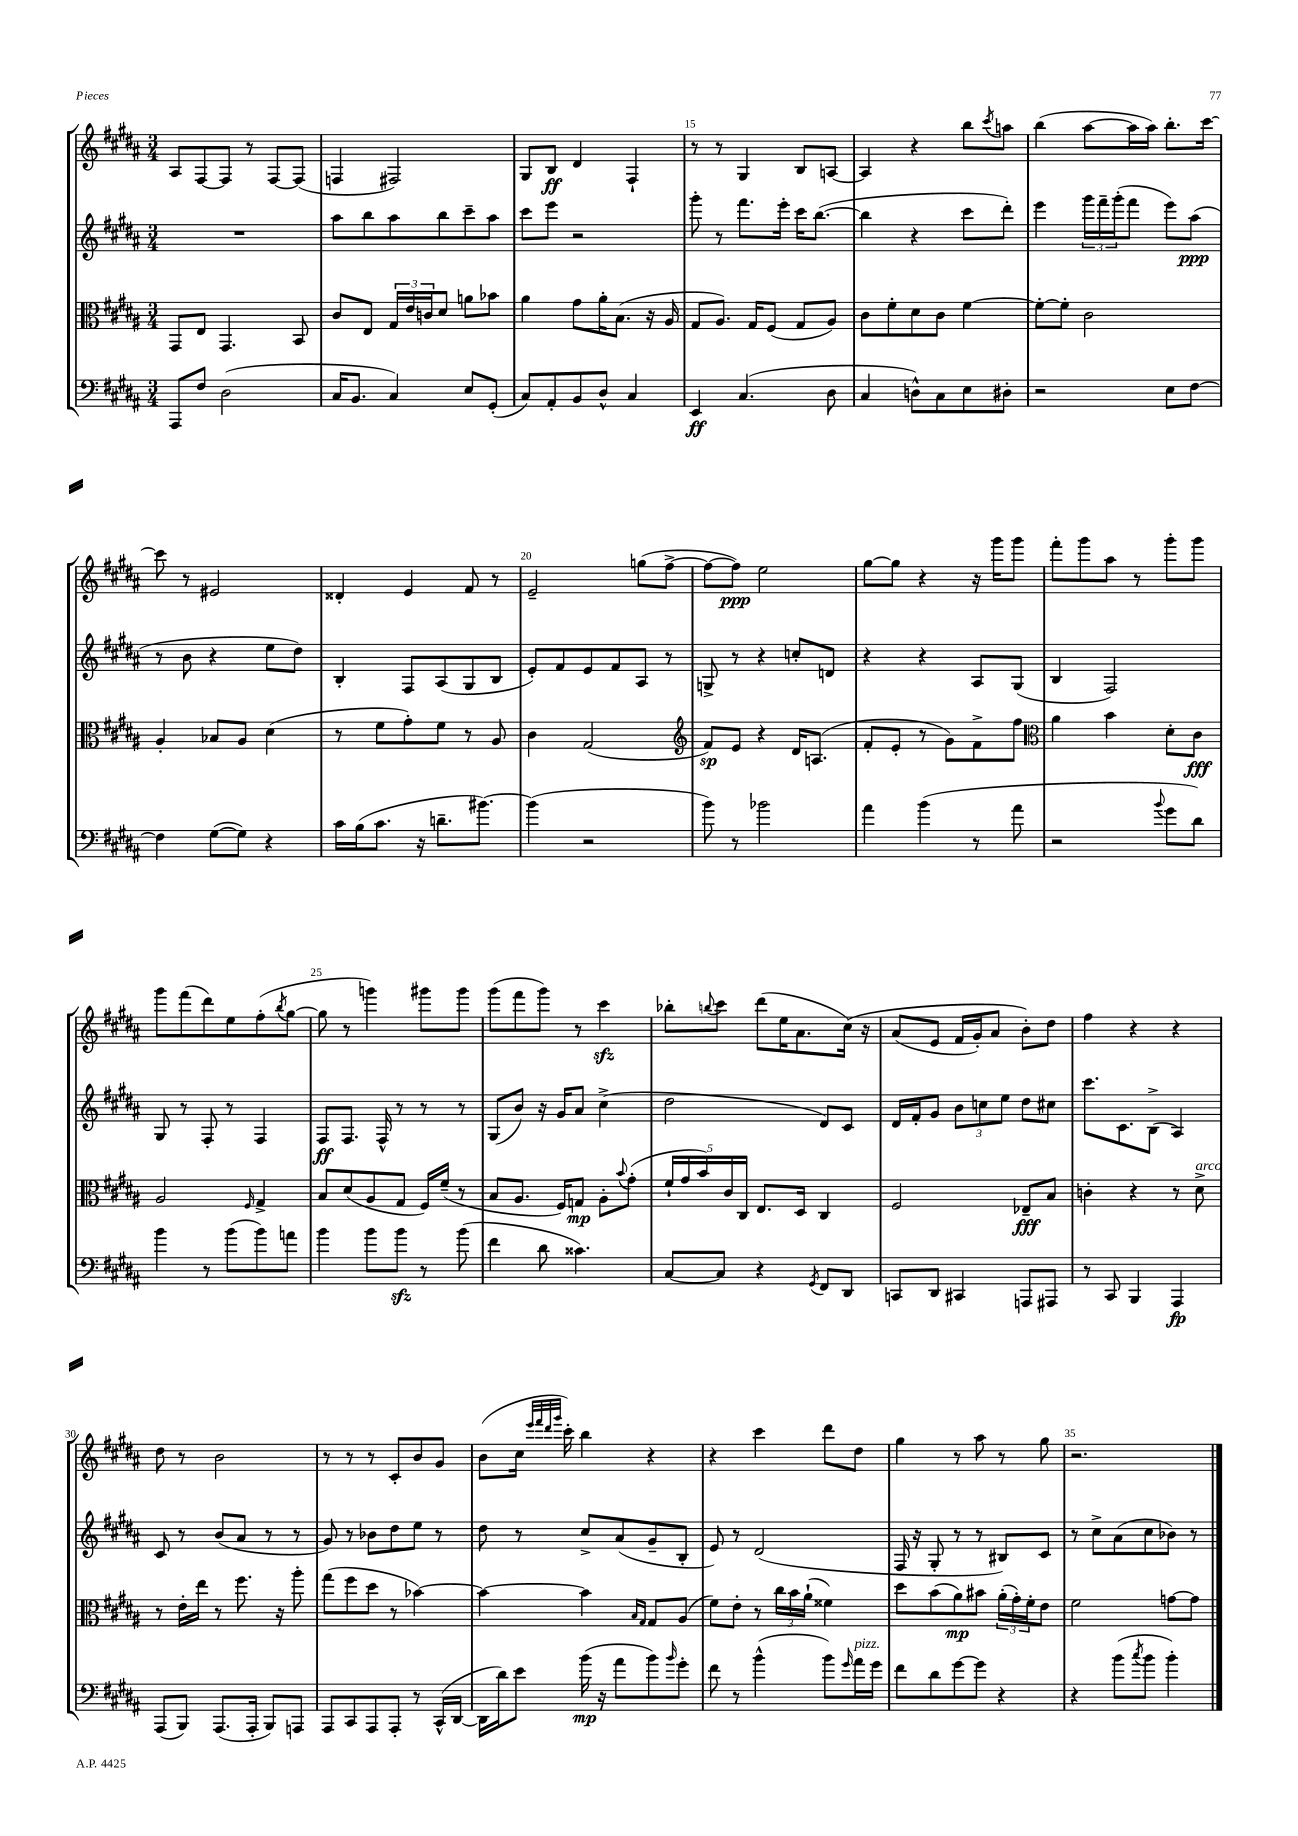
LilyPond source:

<<
\new StaffGroup <<
\new Staff = "s0" {
    \clef treble \key b \major \numericTimeSignature \time 3/4
    ais8 fis8~ fis8 r8 fis8~ fis8( |
    f4 fis2) |
    gis8 b8\ff dis'4 fis4-! |
    r8 r8 gis4 b8 a8~ |
    a4 r4 b''8 \acciaccatura { cis'''8 } a''8 |
    b''4( ais''8~ ais''16 ais''16) b''8.-. cis'''16~ |
    cis'''8 r8 eis'2 |
    disis'4-. e'4 fis'8 r8 |
    e'2-- g''8( fis''8~-> |
    fis''8~ fis''8\ppp) e''2 |
    gis''8~ gis''8 r4 r16 gis'''16 gis'''8 |
    fis'''8-. gis'''8 ais''8 r8 gis'''8-. gis'''8 |
    gis'''8 fis'''8( dis'''8) e''8 fis''8-.( \acciaccatura { b''8 } gis''8~ |
    gis''8 r8 g'''4) gis'''8 gis'''8 |
    gis'''8( fis'''8 gis'''8) r8 cis'''4\sfz |
    bes''8-. \appoggiatura { b''8 } cis'''8 dis'''8( e''16 ais'8. cis''16)\( r16 |
    ais'8( e'8 fis'16 gis'16-.) ais'8 b'8-.\) dis''8 |
    fis''4 r4 r4 |
    dis''8 r8 b'2 |
    r8 r8 r8 cis'8-. b'8 gis'8 |
    b'8( cis''16 \grace { e'''32 fis'''32 dis'''32 gis'''32 } cis'''16-.) b''4 r4 |
    r4 cis'''4 dis'''8 dis''8 |
    gis''4 r8 ais''8 r8 gis''8 |
    r2. \bar "|." |
}
\new Staff = "s1" {
    \clef treble \key b \major \numericTimeSignature \time 3/4
    R2. |
    ais''8 b''8 ais''8 b''8 cis'''8-- ais''8 |
    cis'''8 e'''8 r2 |
    gis'''8-. r8 fis'''8. e'''16-. cis'''16 b''8.~( |
    b''4 r4 cis'''8 dis'''8-.) |
    e'''4 \tuplet 3/2 { gis'''16 fis'''16-- gis'''16-.( } fis'''8 e'''8) ais''8\ppp( |
    r8 b'8 r4 e''8 dis''8) |
    b4-. fis8 ais8( gis8 b8 |
    e'8-.) fis'8 e'8 fis'8 ais8 r8 |
    g8-> r8 r4 c''8-. d'8 |
    r4 r4 ais8 gis8( |
    b4 fis2) |
    gis8 r8 fis8-. r8 fis4 |
    fis8\ff fis8. fis16-^ r8 r8 r8 |
    gis8( b'8) r16 gis'16 ais'8 cis''4->( |
    dis''2 dis'8) cis'8 |
    dis'16 fis'16-. gis'8 \tuplet 3/2 { b'8 c''8 e''8 } dis''8 cis''8 |
    cis'''8. cis'8. b8->( ais4) |
    cis'8 r8 b'8( ais'8 r8 r8 |
    gis'8) r8 bes'8 dis''8 e''8 r8 |
    dis''8 r8 cis''8-> ais'8( gis'8-- b8-. |
    e'8) r8 dis'2( |
    fis16 r16 gis8-. r8 r8 bis8) cis'8 |
    r8 cis''8-> ais'8( cis''8 bes'8) r8 \bar "|." |
}
\new Staff = "s2" {
    \clef alto \key b \major \numericTimeSignature \time 3/4
    gis,8 e8 gis,4. b,8 |
    cis'8 e8 \tuplet 3/2 { gis16 e'16 c'16 } dis'8 a'8 bes'8 |
    ais'4 gis'8 ais'16-. b8.( r16 ais16 |
    gis8 ais8.) gis16 fis8( gis8 ais8) |
    cis'8 fis'8-. dis'8 cis'8 fis'4~ |
    fis'8~-. fis'8-. cis'2 |
    ais4-. bes8 ais8 dis'4( |
    r8 fis'8 gis'8-.) fis'8 r8 ais8 |
    cis'4 gis2( |
    \clef treble fis'8\sp) e'8 r4 dis'16 a8.( |
    fis'8-. e'8-. r8 gis'8) fis'8-> fis''8 |
    \clef alto ais'4 b'4 dis'8-. cis'8\fff |
    ais2 \grace { fis16 } gis4-> |
    b8 dis'8( ais8 gis8 fis16) fis'16--( r8 |
    b8 ais8. fis16) g8\mp ais8-. \appoggiatura { b'8 } gis'8-.( |
    \tuplet 5/4 { fis'16-! gis'16 b'16) cis'16 cis16 } e8. dis16 cis4 |
    fis2 ees8--\fff b8 |
    c'4-. r4 r8 dis'8->^\markup { \italic "arco" } |
    r8 e'16-. e''16 r8 fis''8. r16 ais''8-. |
    gis''8( fis''8 dis''8 r8 bes'4~) |
    bes'4~ bes'4 \grace { b16 gis16 } gis8 ais8( |
    fis'8) e'8-. r8 \tuplet 3/2 { cis''16 b'16 ais'16-!( } fisis'4) |
    dis''8 b'8( ais'8\mp) bis'8 \tuplet 3/2 { ais'16-.( gis'16-.) fis'16-. } e'8 |
    fis'2 g'8~ g'8 \bar "|." |
}
\new Staff = "s3" {
    \clef bass \key b \major \numericTimeSignature \time 3/4
    ais,,8 fis8 dis2( |
    cis16 b,8. cis4) e8 gis,8-.( |
    cis8) ais,8-. b,8 dis8-^ cis4 |
    e,4\ff cis4.( dis8 |
    cis4 d8-^) cis8 e8 dis8-. |
    r2 e8 fis8~ |
    fis4 gis8~( gis8) r4 |
    cis'16 b16( cis'8. r16 d'8.-- bis'8.~) |
    bis'4( r2 |
    b'8) r8 bes'2 |
    ais'4 b'4( r8 ais'8 |
    r2 \appoggiatura { b'8 } gis'8 dis'8) |
    b'4 r8 b'8( b'8) a'8 |
    b'4 b'8 b'8\sfz r8 b'8( |
    fis'4 dis'8 cisis'4.) |
    cis8~ cis8 r4 \acciaccatura { gis,8 } fis,8 dis,8 |
    c,8 dis,8 cis,4 a,,8 ais,,8 |
    r8 cis,8 b,,4 ais,,4\fp |
    ais,,8( b,,8) ais,,8.( ais,,16-. b,,8) a,,8 |
    ais,,8 cis,8 ais,,8 ais,,8-. r8 cis,16-^( dis,16~ |
    dis,16 dis'16) e'8 b'16\mp( r16 ais'8 b'8) \grace { b'16 } gis'8-. |
    fis'8 r8 b'4-^( b'8) \grace { gis'16 } ais'16^\markup { \italic "pizz." } gis'16 |
    fis'8 dis'8 gis'8~ gis'8 r4 |
    r4 b'8( \acciaccatura { cis''8 } b'8 b'4-.) \bar "|." |
}
>>
>>
\layout { \context { \Score currentBarNumber = #12 \override BarNumber.break-visibility = ##(#f #t #t) barNumberVisibility = #(every-nth-bar-number-visible 5) } }
